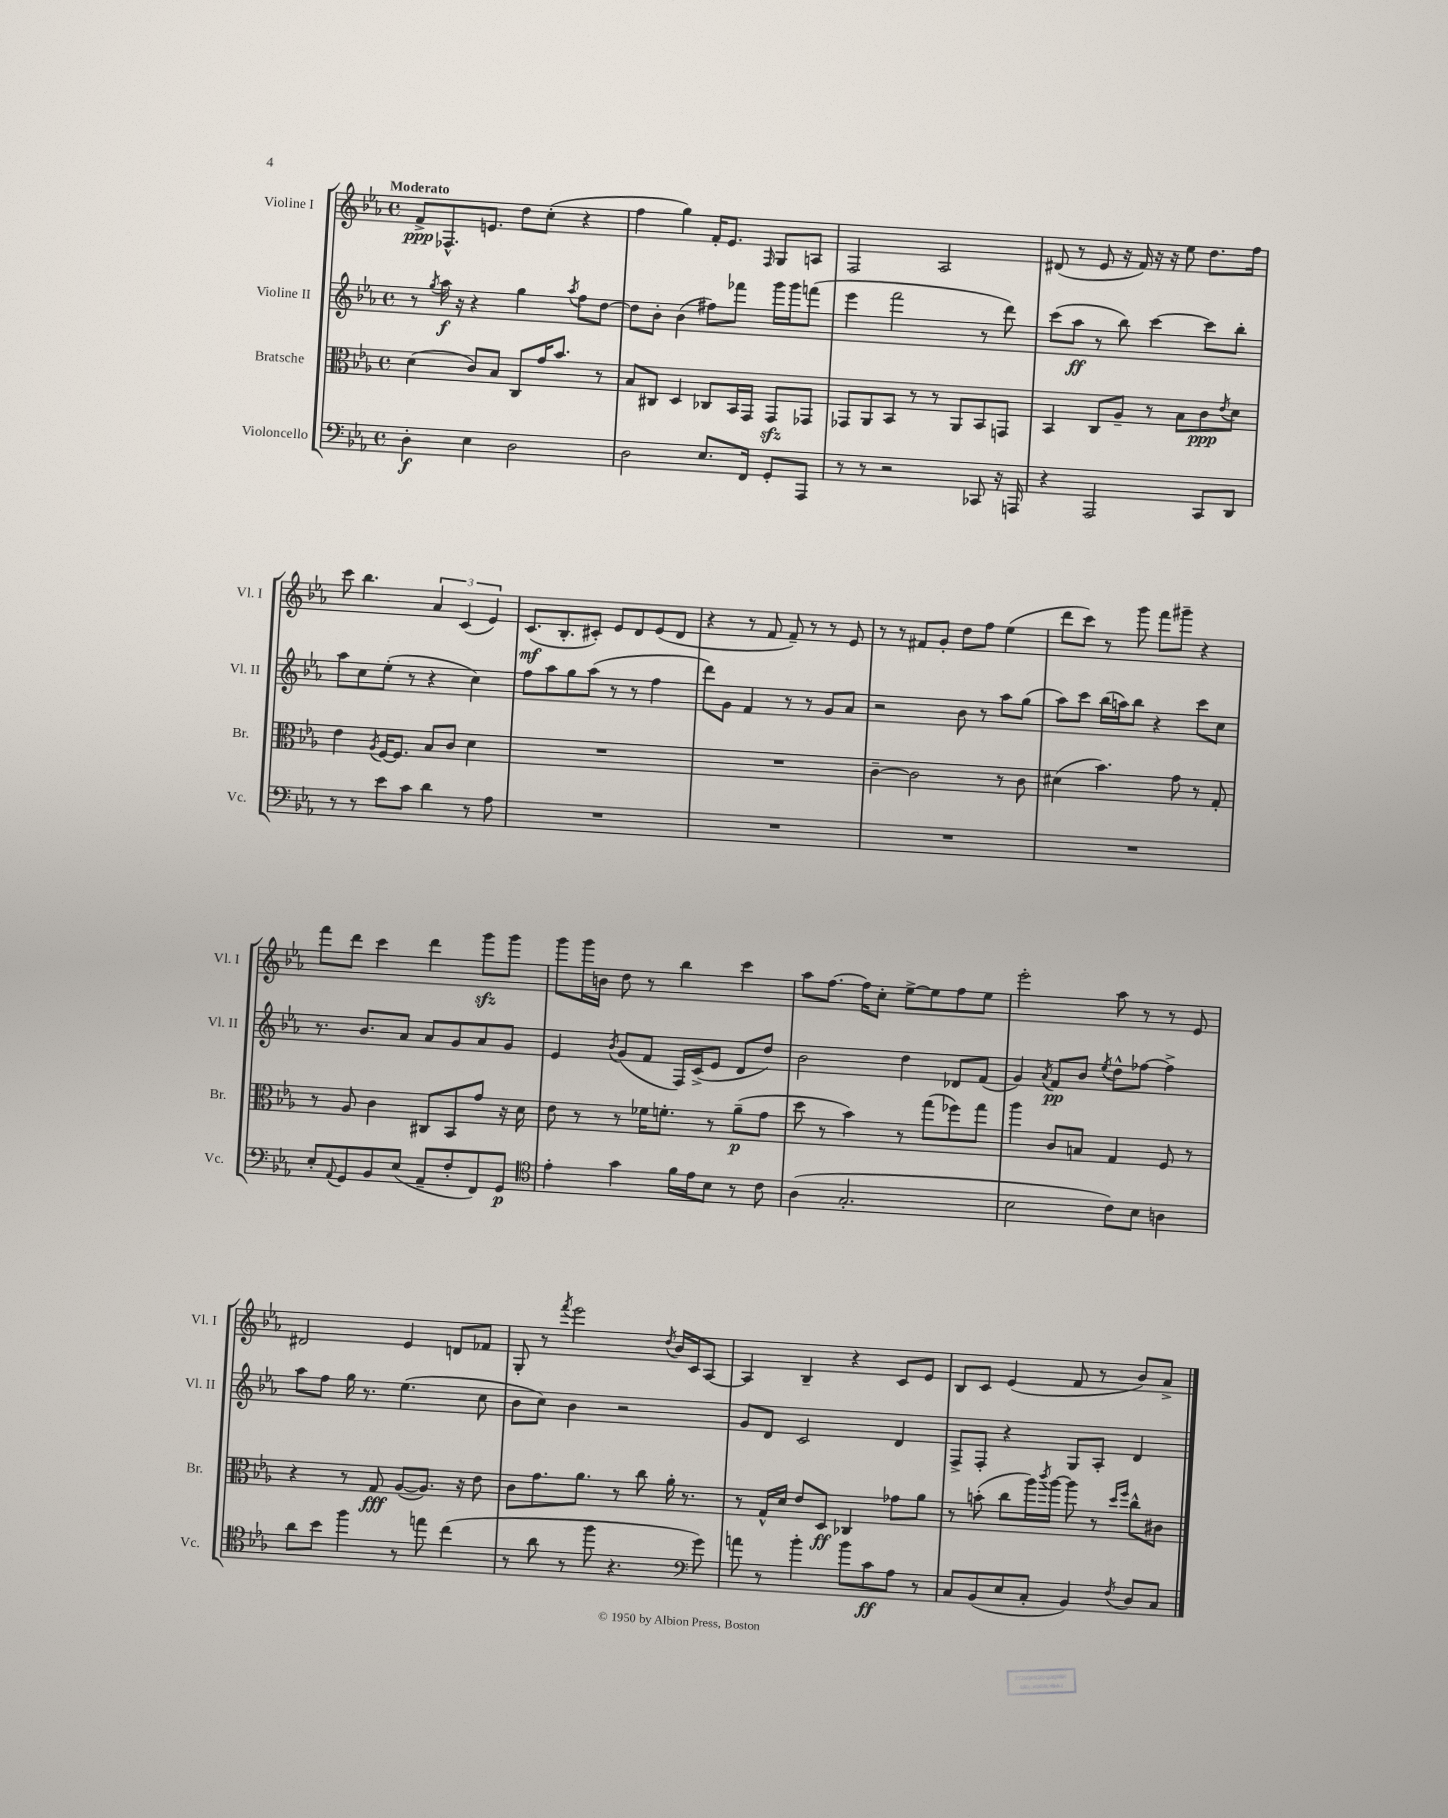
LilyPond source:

<<
\new StaffGroup <<
\new Staff = "s0" \with { instrumentName = "Violine I" shortInstrumentName = "Vl. I" } {
    \clef treble \key ees \major \defaultTimeSignature \time 4/4 \tempo "Moderato"
    f'8->\ppp fes8.-^ e'8. d''8 c''8-.( r4 |
    f''4 g''4) f'16-. ees'8. \grace { f16 } g8 a8 |
    f2 aes2 |
    dis'8( r8 ees'8 r16 f'16) r16 r16 ees''8 d''8. f''16 |
    c'''8 bes''4. \tuplet 3/2 { aes'4 c'4( ees'4) } |
    c'8.\mf( bes8.-. cis'8-.) ees'8 d'8 ees'8( d'8 |
    r4 r8 f'8 f'8--) r8 r8 ees'8 |
    r8 r8 fis'8 g'8-. d''8 f''8 ees''4( |
    d'''8 c'''8) r8 g'''8 f'''8 gis'''8-- r4 |
    f'''8 d'''8 c'''4 d'''4 g'''8\sfz g'''8 |
    g'''8 g'''16 b'16 d''8 r8 bes''4 c'''4 |
    aes''8 f''8.~ f''16 c''8-. ees''8~-> ees''8 f''8 ees''8 |
    ees'''2-. aes''8 r8 r8 ees'8 |
    dis'2 ees'4 d'8 fes'8 |
    g8-. r8 \acciaccatura { f'''8 } ees'''2 \acciaccatura { d''8 } bes'16 c'16 aes8~ |
    aes4 bes4-- r4 c'8 ees'8 |
    bes8 c'8 ees'4( f'8 r8 bes'8) aes'8-> \bar "|." |
}
\new Staff = "s1" \with { instrumentName = "Violine II" shortInstrumentName = "Vl. II" } {
    \clef treble \key ees \major \defaultTimeSignature \time 4/4
    r8 \acciaccatura { g''8 } aes''16\f r16 r4 g''4 \acciaccatura { aes''8 } f''8 d''8~ |
    d''8 bes'8-. bes'4( fis''8) fes'''8 g'''16 g'''16 f'''8( |
    ees'''4 f'''2 r8 d'''8) |
    c'''8( aes''8\ff r8 bes''8) c'''4~ c'''8 bes''8-. |
    aes''8 c''8 ees''8-.( r8 r4 c''4) |
    f''8 aes''8 g''8 aes''8( r8 r8 f''4 |
    d'''8) g'8 f'4 r8 r8 g'8 aes'8 |
    r2 bes'8 r8 aes''8 g''8( |
    aes''8) c'''8 bes''16( a''16) bes''8 r4 c'''8 c''8 |
    r8. bes'8. aes'8 aes'8 g'8 aes'8 g'8 |
    ees'4 \acciaccatura { bes'8 } g'8( f'8 f16) c'16->( ees'8 d'8 d''8) |
    bes'2 d''4 des'8 f'8( |
    g'4) \acciaccatura { aes'8 } f'8\pp bes'8 \acciaccatura { ees''8 } d''8-^ fes''8~ fes''4-> |
    aes''8 f''8 g''16 r8. ees''4.( c''8 |
    bes'8 c''8) bes'4 r2 |
    g'8 d'8 c'2 d'4 |
    f8-> f8-. r4 g8 aes8-. d'4 \bar "|." |
}
\new Staff = "s2" \with { instrumentName = "Bratsche" shortInstrumentName = "Br." } {
    \clef alto \key ees \major \defaultTimeSignature \time 4/4
    d'4( c'8) bes8 c8 g'16 bes'8. r8 |
    bes8 cis8 d4 ces8 bes,16 g,16 g,8\sfz ges,8 |
    ges,8 aes,8 bes,8 r8 r8 aes,8 bes,8 g,8 |
    bes,4 c8 aes8-- r8 bes8 c'8\ppp \acciaccatura { ees'8 } d'8 |
    ees'4 \acciaccatura { aes8 } f16~ f8. bes8 c'8 d'4 |
    R1 |
    R1 |
    c'4~-- c'2 r8 c'8 |
    dis'4( bes'4.) g'8 r8 g8-. |
    r8 aes8 c'4 cis8 bes,8 g'8 r16 d'16 |
    ees'8 r8 r8 fes'16 f'8.-. r8 aes'8--\p( g'8 |
    d''8 r8 bes'4) r8 g''8( fes''8) g''8 |
    aes''4 c'8 b8 g4 f8 r8 |
    r4 r8 g8\fff aes8~( aes8.) r16 ees'8 |
    c'8 g'8. aes'8. r8 c''8 aes'16-. r8. |
    r8 g16-^ d'16 ees'8 d8\ff ces4 ges'8 aes'8 |
    r8 b'8-.( c''8 aes''16) \acciaccatura { c'''8 } aes''16~ aes''8 r8 \grace { d''16 f''16 } c''8-^ cis'8 \bar "|." |
}
\new Staff = "s3" \with { instrumentName = "Violoncello" shortInstrumentName = "Vc." } {
    \clef bass \key ees \major \defaultTimeSignature \time 4/4
    d4-.\f ees4 d2 |
    d2 ees8. f,16 g,8-. aes,,8 |
    r8 r8 r2 ces,8 r16 a,,16 |
    r4 aes,,2 c,8 d,8 |
    r8 r8 ees'8 c'8 d'4 r8 aes8 |
    R1 |
    R1 |
    R1 |
    R1 |
    ees8-. \appoggiatura { aes,8 } g,8 bes,8 ees8( aes,8-- f8-. f,8) g,8\p |
    \clef tenor ees'4-. g'4 f'16 ees'16 bes8 r8 c'8 |
    aes4( g2.-. |
    bes2 c'8) bes8 a4 |
    aes'8 bes'8 f''4 r8 e''8 c''4( |
    r8 aes'8 r8 f''8 r4. \clef bass g'8) |
    a'8 r8 bes'4-. bes'8 c'8\ff aes8 r8 |
    c8 bes,8( ees8 c8-. bes,4) \acciaccatura { f8 } d8 c8 \bar "|." |
}
>>
>>
\layout { \context { \Score \remove "Bar_number_engraver" } }
